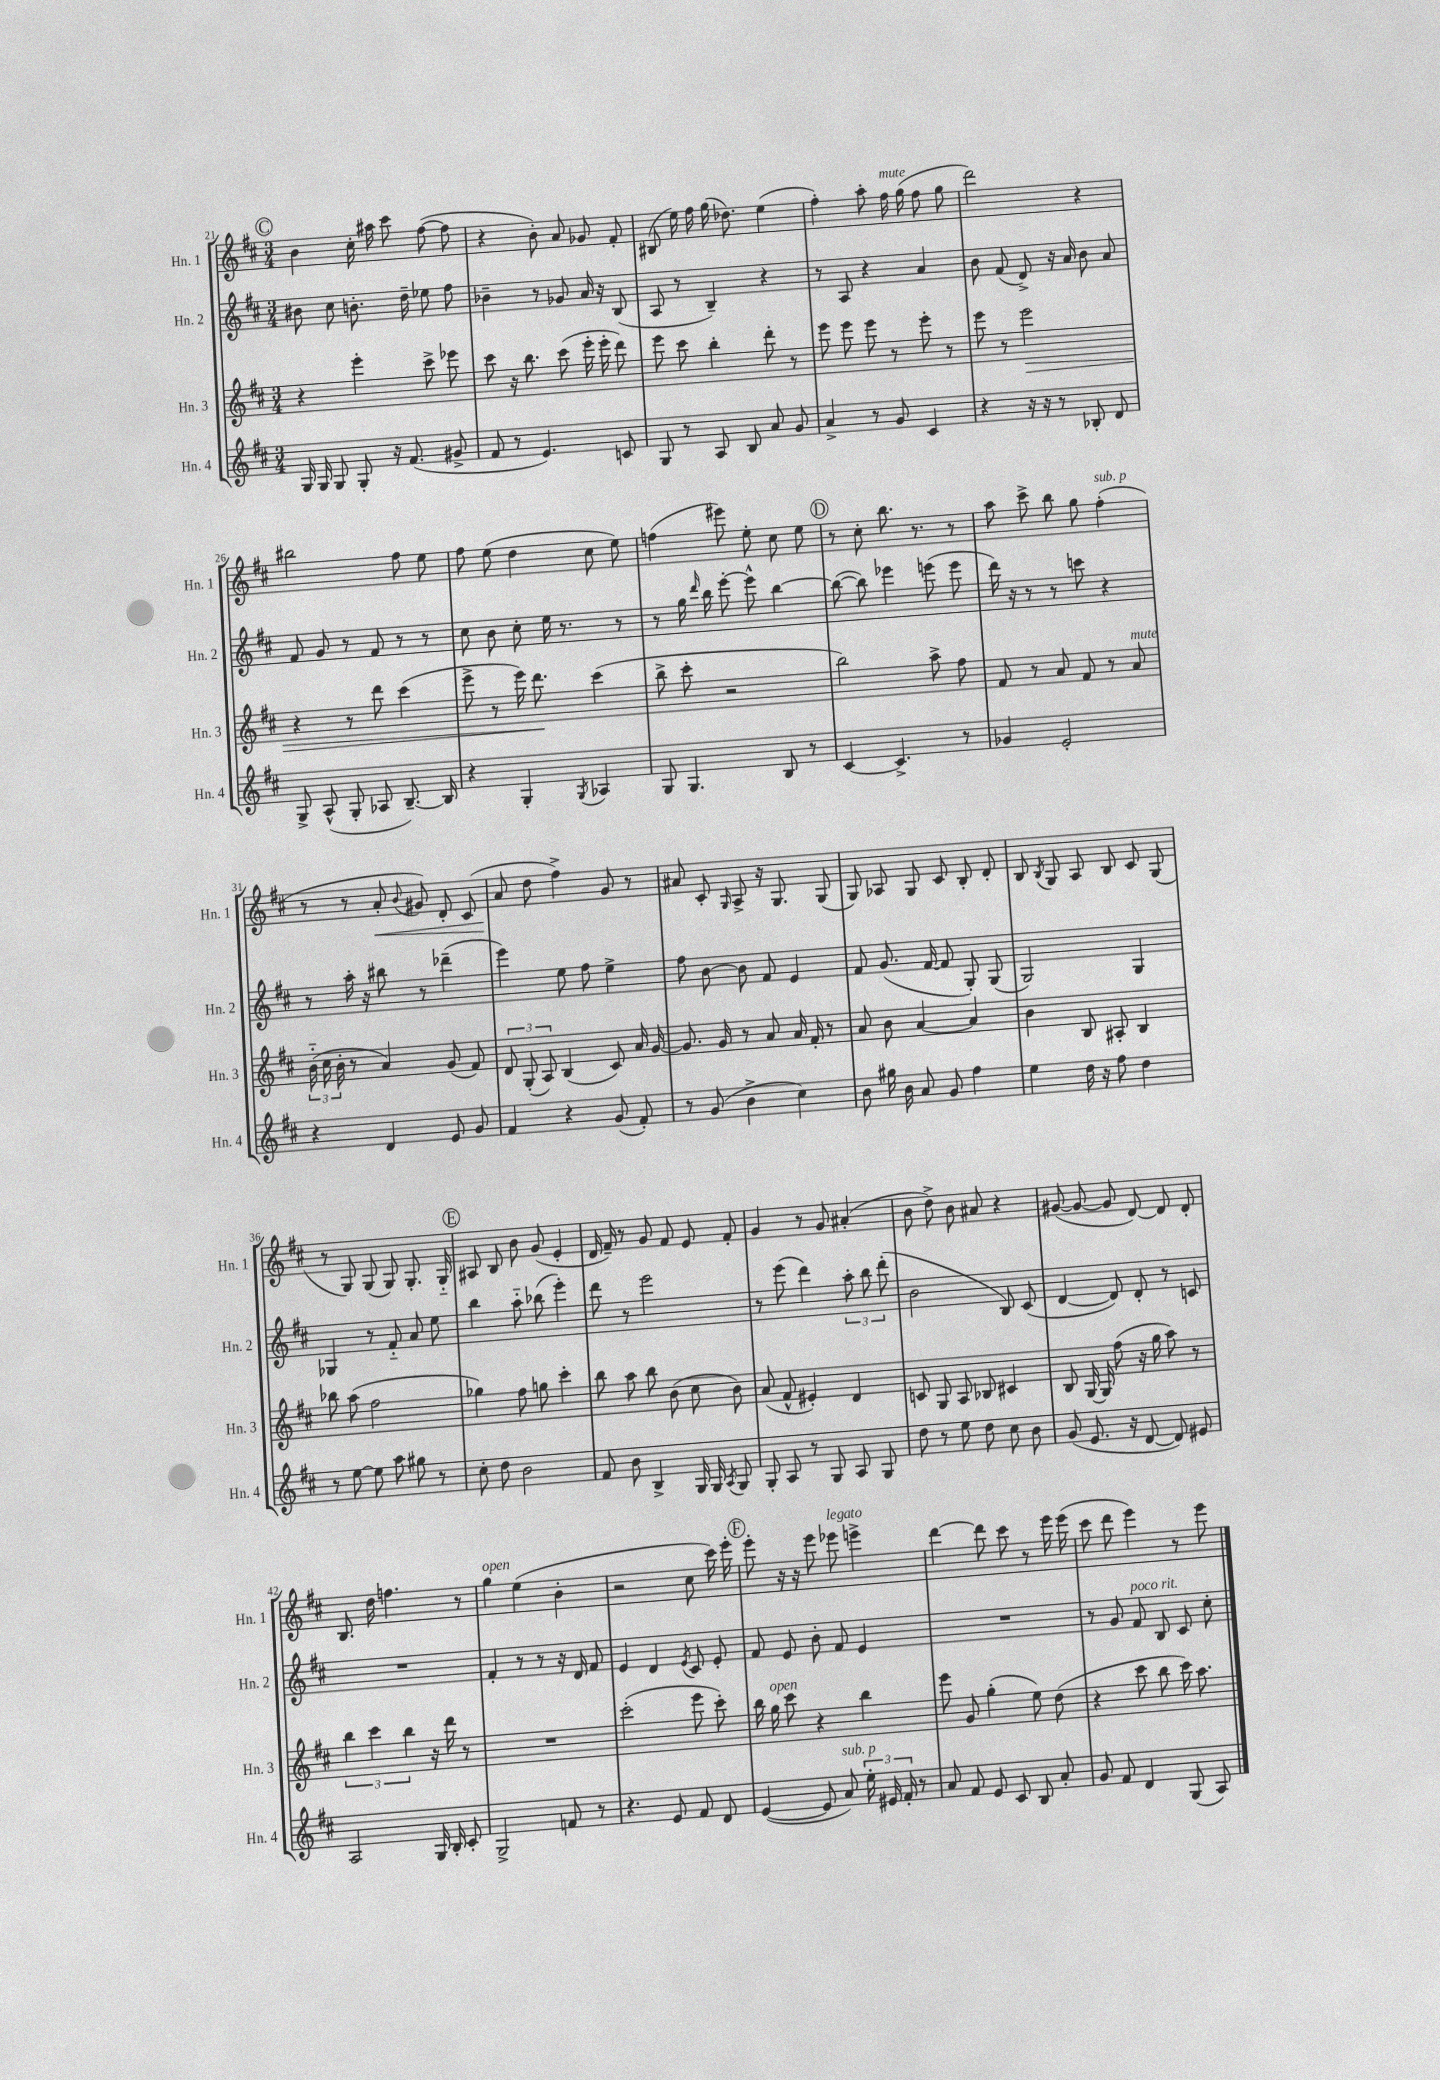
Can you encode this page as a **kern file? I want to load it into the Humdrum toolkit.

**kern	**kern	**dynam	**kern	**kern	**dynam
*part4	*part3	*part3	*part2	*part1	*part1
*staff4	*staff3	*staff3	*staff2	*staff1	*staff1
*I"Hn. 4	*I"Hn. 3	*	*I"Hn. 2	*I"Hn. 1	*
*I'Hn. 4	*I'Hn. 3	*	*I'Hn. 2	*I'Hn. 1	*
*clefG2	*clefG2	*	*clefG2	*clefG2	*
*k[f#c#]	*k[f#c#]	*	*k[f#c#]	*k[f#c#]	*
*M3/4	*M3/4	*	*M3/4	*M3/4	*
!!LO:REH:place=s1:t=C
=21	=21	=21	=21	=21	=21
16G/	4r	.	8b#X\	4b\	.
16G/	.	.	.	.	.
8G/	.	.	8cc#\	.	.
8G'/	4eee'\	.	8.bn'\	16cc#'\	.
.	.	.	.	16aa#X\	.
16r	.	.	.	8ccc#\	.
(8.f#/	.	.	16dd~\	.	.
.	8ccc#^\	.	8ee-X\	([8ff#\	.
8g#X^/	8eee-X\	.	8ff#\	8ff#\]	.
=22	=22	=22	=22	=22	=22
8f#/	8ccc#\	.	4b-X~\	4r	.
8r	16r	.	.	.	.
.	8.bb\	.	.	.	.
4.e/)	.	.	8r	8b'\)	.
.	(8ccc#\	.	8g-X/	8a/	.
.	16eee'\	.	16a/	8g-X/	.
.	16eee'\	.	16r	.	.
8cn/	8ddd\)	.	(8B/	8f#'/	.
=23	=23	=23	=23	=23	=23
8G/	8eee\	.	8A/	(8B#X/	.
8r	8ccc#\	.	8r	16ee\)	.
.	.	.	.	16ff#\	.
8A/	4bb'\	.	4B~/)	(16gg\	.
.	.	.	.	8.dd-X\)	.
8B/	.	.	.	.	.
8a/	8ddd'\	.	4r	(4ee\	.
8g/	8r	.	.	.	.
=24	=24	=24	=24	=24	=24
4a^/	8eee\	.	8r	4ff#'\)	.
.	8eee\	.	8A/	.	.
8r	8eee\	.	4r	8aa'\	.
!	!	!	!	!LO:TX:a:i:t=mute	!
8g/	8r	.	.	16ff#\	.
.	.	.	.	(16gg\	.
4c#/	8eee'\	.	4a/	8ff#\	.
.	8r	.	.	8gg\	.
=25	=25	=25	=25	=25	=25
4r	8eee\	.	8b\	2ddd\)	.
.	8r	.	(8f#/	.	.
!	!	!LO:HP:b	!	!	!
16r	2eee\	>	8d^/)	.	.
16r	.	.	.	.	.
8r	.	.	16r	.	.
.	.	.	16a/	.	.
8B-X'/	.	.	8b\	4r	.
8d/	.	.	8a/	.	.
!!LO:LB:g=z
=26	=26	=26	=26	=26	=26
8G^/	4r	.	8f#/	2bb#X\	.
(8A^^/	.	.	8g/	.	.
8G'/	8r	.	8r	.	.
8A-X/	8ddd\	.	8f#/	.	.
[8.B~/)	(4ccc#\	.	8r	8ff#\	.
.	.	.	8r	8ee\	.
16B/]	.	.	.	.	.
=27	=27	=27	=27	=27	=27
4r	8eee^\	.	8cc#\	8ff#\	.
.	8r	.	8b\	(8ee\	.
4G'/	16eee\)	.	8cc#'\	4dd\	.
.	8.ddd\	.	.	.	.
.	.	.	16ee\	.	.
.	.	.	8.r	.	.
8qG/	.	.	.	.	.
4A-X/	(4ccc#\	]	.	8cc#\	.
.	.	.	8r	8ee\)	.
=28	=28	=28	=28	=28	=28
8G/	8bb^\	.	8r	(4ffn\	.
4.G/	8ccc#'\	.	16gg\	.	.
.	.	.	16qqddd/	.	.
.	.	.	16bb\	.	.
.	2r	.	[8eee'\	8eee#X\)	.
.	.	.	8eee^^\]	8ee'\	.
8B/	.	.	[4bb\	8cc#\	.
8r	.	.	.	8ee\	.
!!LO:REH:place=s1:t=D
=29	=29	=29	=29	=29	=29
[4c#/	2bb\)	.	(8bb\_	8r	.
.	.	.	8bb\])	8cc#'\	.
4.c#^/]	.	.	4eee-X\	8.bb\	.
.	.	.	.	8.r	.
.	8aa^\	.	(8eeen\	.	.
8r	8ff#\	.	8eee\	8r	.
=30	=30	=30	=30	=30	=30
4g-X/	8f#/	.	16ddd\)	8aa\	.
.	.	.	16r	.	.
.	8r	.	8r	8ccc#^\	.
2e'/	8a/	.	8r	8bb\	.
.	8f#/	.	8cccn\	8gg\	.
!	!	!	!	!LO:TX:a:i:t=sub. p	!
.	8r	.	4r	(4ff#'\	.
!	!LO:TX:a:i:t=mute	!	!	!	!
.	8a/	.	.	.	.
!!LO:LB:g=z
=31	=31	=31	=31	=31	=31
4r	(24b\	.	8r	8r	.
.	24cc#\	.	.	.	.
.	24b'\	.	.	.	.
.	8r	.	16aa'\	8r	.
.	.	.	16r	.	.
!	!	!	!	!	!LO:HP:b
4d/	4a/)	.	8bb#X\	8a'/	<
.	.	.	.	8qqb/	.
.	.	.	8r	8g#X/)	.
8e/	(8g/	.	(4ddd-X~\	8d'/	.
8g/	8f#/)	.	.	(8c#/	.
=32	=32	=32	=32	=32	=32
4f#/	12d/	.	4eee\)	8a/	.
.	(12G'/	.	.	.	.
.	.	.	.	8dd\	[
.	12A/)	.	.	.	.
4r	(4B/	.	8ee\	4ff#^\)	.
.	.	.	8ff#\	.	.
(8g/	8c#/)	.	4ee^\	8g/	.
8f#'/)	16a/	.	.	8r	.
.	[16g/	.	.	.	.
=33	=33	=33	=33	=33	=33
8r	8.g/]	.	8ff#\	8a#X/	.
(8g/	.	.	[8b\	8c#'/	.
.	16g/	.	.	.	.
.	.	.	.	16qqG/	.
4b^\	8r	.	8b\]	8A^/	.
.	8a/	.	8f#/	16r	.
.	.	.	.	8.G/	.
4cc#\)	16a/	.	4e/	.	.
.	16f#'/	.	.	.	.
.	8r	.	.	(8G/	.
=34	=34	=34	=34	=34	=34
8b\	8a/	.	8f#/	8G/)	.
16gg#X\	8b\	.	(8.g/	8A-X/	.
16b\	.	.	.	.	.
8a/	[4a/	.	.	8G/	.
.	.	.	[16f#/	.	.
8g/	.	.	8f#/]	8c#/	.
4ff#\	4a/]	.	8G'/)	8B'/	.
.	.	.	(8G/	8d'/	.
=35	=35	=35	=35	=35	=35
4ee\	4b\	.	2G/)	8B/	.
.	.	.	.	8qB/	.
.	.	.	.	8G/	.
16dd\	8B/	.	.	8A/	.
16r	.	.	.	.	.
8ff#\	8A#X'/	.	.	8B/	.
4dd\	4B/	.	4G/	8c#/	.
.	.	.	.	(8G/	.
!!LO:LB:g=z
=36	=36	=36	=36	=36	=36
8r	8bb-X\	.	4G-X/	8r	.
[8ee\	(8aa\	.	.	8G/)	.
8ee\]	2ff#\	.	8r	(8G/	.
8aa\	.	.	8f#/	8G/)	.
8gg#X\	.	.	8a/	8.G'/	.
8r	.	.	8ee\	.	.
.	.	.	.	16G/	.
!!LO:REH:place=s1:t=E
=37	=37	=37	=37	=37	=37
8cc#'\	4gg-X\)	.	4bb\	8A#X/	.
8dd\	.	.	.	8B/	.
2b\	8ff#\	.	8aa\	8b\	.
.	8ggn\	.	(8bb-X\	(8g/	.
.	4ccc#'\	.	4eee'\)	4e'/	.
=38	=38	=38	=38	=38	=38
8f#/	8bb\	.	8ddd\	16d/	.
.	.	.	.	16f#~/)	.
8b\	8aa\	.	8r	8r	.
4B^/	8bb\	.	2eee\	8g/	.
.	(8b\	.	.	8f#/	.
16G/	8cc#\	.	.	8e/	.
16G/	.	.	.	.	.
8qA/	.	.	.	.	.
8G/	8b\)	.	.	8f#'/	.
=39	=39	=39	=39	=39	=39
8G'/	(8a/	.	8r	4g/	.
8A/	8f#^^/	.	(8eee\	.	.
8r	4e#X'/)	.	4ddd\)	8r	.
8G/	.	.	.	8g/	.
8A/	4d/	.	12aa'\	(4a#X'/	.
.	.	.	12bb\	.	.
8G/	.	.	.	.	.
.	.	.	(12ddd'\	.	.
=40	=40	=40	=40	=40	=40
8dd\	8cn/	.	2b\	8b\	.
8r	8G/	.	.	8dd^\)	.
8ee\	8A/	.	.	8b\	.
8dd\	8B-X/	.	.	8a#X/	.
8cc#\	4c#X/	.	8B/)	4r	.
8b\	.	.	(8c#/	.	.
=41	=41	=41	=41	=41	=41
(8g/	8B/	.	[4d/	([8g#X/	.
8.e/	[16G/	.	.	8g#/_	.
.	16G/]	.	.	.	.
.	(8ff#\	.	8d/])	8g#/]	.
16r	.	.	.	.	.
[8d/	16r	.	8d'/	[8d/)	.
.	16gg\	.	.	.	.
8d/])	8aa\)	.	8r	8d/]	.
8e#X/	8r	.	8cn/	8d'/	.
!!LO:LB:g=z
=42	=42	=42	=42	=42	=42
2A/	6bb\	.	2.r	8.B/	.
.	6ccc#\	.	.	.	.
.	.	.	.	16dd\	.
.	.	.	.	4.ffn\	.
.	6bb\	.	.	.	.
16G/	16r	.	.	.	.
16B'/	16ddd\	.	.	.	.
8c#'/	8r	.	.	8r	.
=43	=43	=43	=43	=43	=43
!	!	!	!	!LO:TX:a:i:t=open	!
2G^/	2.r	.	4f#'/	4gg\	.
.	.	.	8r	(4ee\	.
.	.	.	8r	.	.
8fn/	.	.	16r	4b'\	.
.	.	.	16d/	.	.
8r	.	.	8f#/	.	.
=44	=44	=44	=44	=44	=44
4.r	(2ccc#'\	.	4e/	2r	.
.	.	.	4d/	.	.
8e/	.	.	.	.	.
.	.	.	8qe/	.	.
8f#/	8eee\	.	8c#/	8cc#\	.
8d/	8ccc#'\)	.	8e'/	16ccc#\)	.
.	.	.	.	16eee'\	.
!!LO:REH:place=s1:t=F
=45	=45	=45	=45	=45	=45
([4e/	16bb\	.	8f#/	8eee'\	.
!	!LO:TX:a:i:t=open	!	!	!	!
.	16gg\	.	.	.	.
.	8ccc#\	.	8e/	16r	.
.	.	.	.	16r	.
8e/]	4r	.	8b'\	8eee\	.
!	!	!	!	!LO:TX:a:i:t=legato	!
!LO:TX:a:i:t=sub. p	!	!	!	!	!
8a/)	.	.	8f#/	8eee-X\	.
24ee'\	4bb\	.	4e/	4eeen^\	.
24e#X/	.	.	.	.	.
24f#'/	.	.	.	.	.
8r	.	.	.	.	.
=46	=46	=46	=46	=46	=46
8a/	8eee\	.	2.r	[4ddd\	.
8f#/	8g/	.	.	.	.
8e/	(4gg'\	.	.	8ddd\]	.
8c#/	.	.	.	8ccc#\	.
8B/	8ee\)	.	.	8r	.
8a'/	(8dd\	.	.	16eee\	.
.	.	.	.	(16eee\	.
=47	=47	=47	=47	=47	=47
8g/	4r	.	8r	8ccc#\	.
8f#/	.	.	8g/	8ddd\	.
!	!	!	!LO:TX:a:i:t=poco rit.	!	!
4d/	8ccc#\	.	8f#/	4eee\)	.
.	8bb\	.	8B/	.	.
(8G/	16ccc#\)	.	8c#/	8r	.
.	8.aa\	.	.	.	.
8A/)	.	.	8cc#'\	8eee\	.
==	==	==	==	==	==
*-	*-	*-	*-	*-	*-
